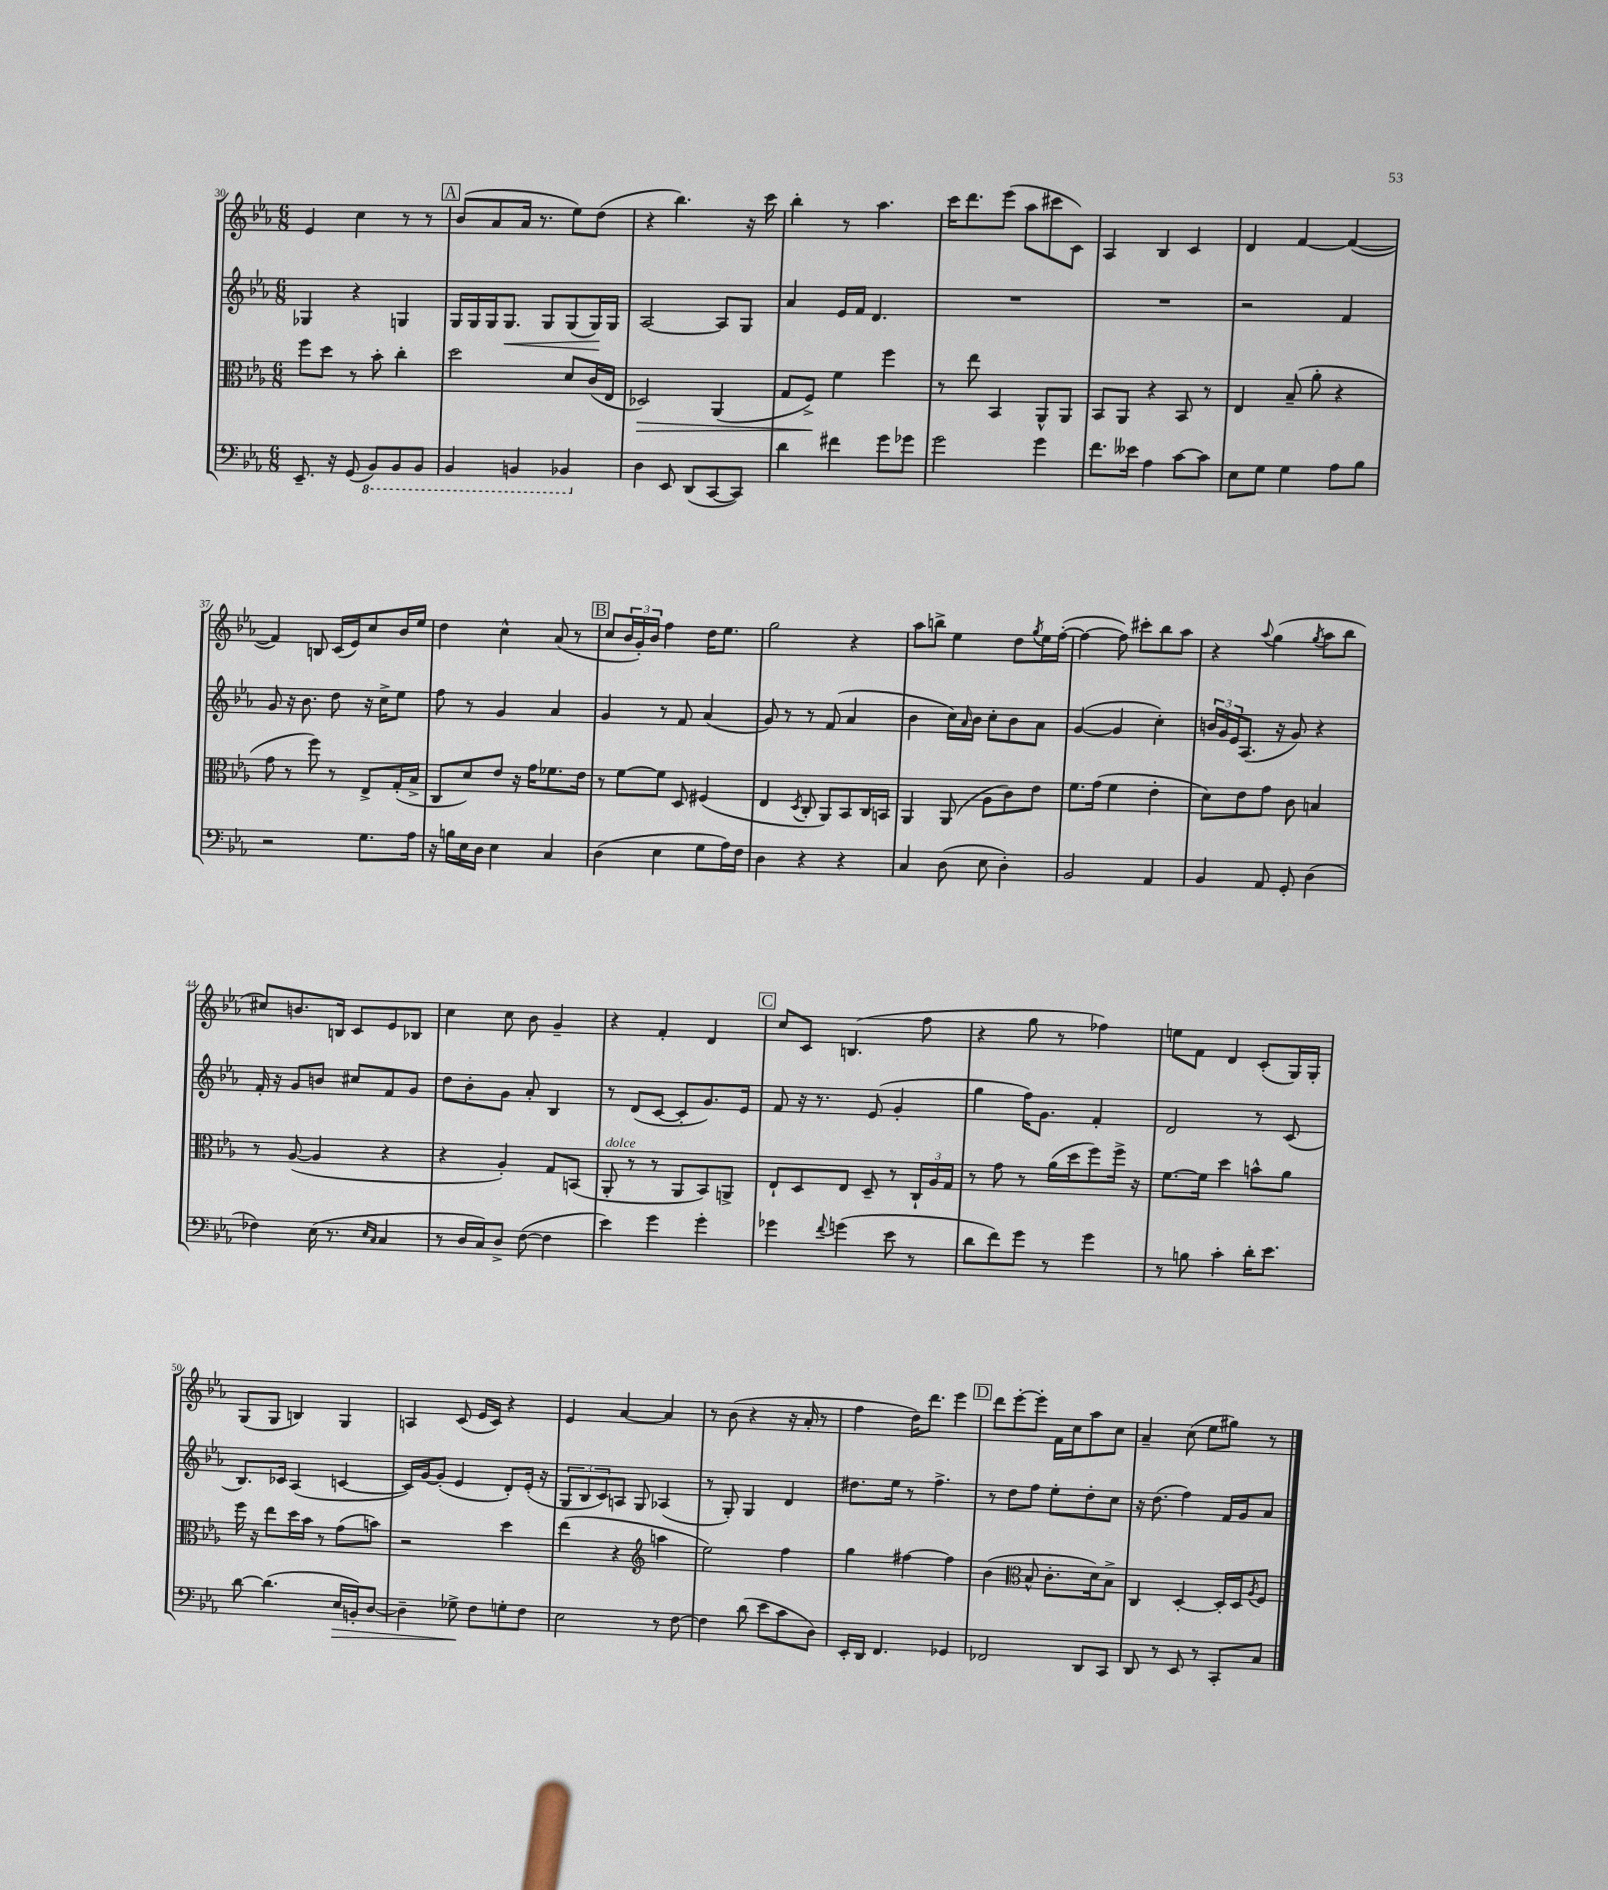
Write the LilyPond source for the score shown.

<<
\new StaffGroup <<
\new Staff = "s0" {
    \clef treble \key ees \major \numericTimeSignature \time 6/8
    ees'4 c''4 r8 r8 |
    \mark \markup { \box "A" } bes'8( aes'8 aes'16 r8. ees''8) d''8( |
    r4 bes''4.) r16 c'''16 |
    bes''4-. r8 aes''4. |
    c'''16 d'''8. ees'''8( aes''8 cis'''8 c'8) |
    aes4 bes4 c'4 |
    d'4 f'4~ f'4~( |
    f'4) b8 c'16( ees'16) c''8 bes'16 ees''16 |
    d''4 c''4-^ aes'8( r8 |
    \mark \markup { \box "B" } c''8 \tuplet 3/2 { bes'16 g'16-.) bes'16 } f''4 d''16 ees''8. |
    g''2 r4 |
    aes''8 b''8-> ees''4 d''8 \acciaccatura { g''8 } ees''16 f''16~-.( |
    f''4~ f''8) cis'''8-. bes''8 aes''8 |
    r4 \appoggiatura { aes''8 } g''4( \acciaccatura { g''8 } aes''8 bes''8 |
    cis''8) b'8. b16 c'8 ees'8 bes8 |
    c''4 c''8 bes'8 g'4-- |
    r4 f'4-. d'4 |
    \mark \markup { \box "C" } c''8 c'8 b4.( f''8 |
    r4 g''8 r8 fes''4) |
    e''8 f'8 d'4 c'8-.( g16) g16-. |
    g8( g8 b4) g4 |
    a4 c'8( ees'16 c'16) r4 |
    ees'4 aes'4~ aes'4 |
    r8 bes'8( r4 r16 aes'16-. r8 |
    f''4 d''16) d'''8. ees'''4 |
    \mark \markup { \box "D" } d'''8 ees'''8~-. ees'''8-. f'16 c''16 aes''8 c''8 |
    aes'4-- c''8( ees''8 gis''8) r8 \bar "|." |
}
\new Staff = "s1" {
    \clef treble \key ees \major \numericTimeSignature \time 6/8
    ges4 r4 g4 |
    \mark \markup { \box "A" } g16 g16 g16 g8.\< g8 g8( g16\!) g16 |
    aes2~ aes8 g8 |
    aes'4 ees'16 f'16 d'4. |
    R2. |
    R2. |
    r2 f'4 |
    g'8 r16 bes'8. d''8 r16 c''16-> ees''8 |
    f''8 r8 g'4 aes'4 |
    \mark \markup { \box "B" } g'4 r8 f'8 aes'4( |
    g'8) r8 r8 f'8( aes'4 |
    bes'4 c''16) \grace { aes'16 } bes'16 c''8-. bes'8 aes'8 |
    g'4~( g'4 c''4-.) |
    \tuplet 3/2 { b'16 g'16 ees'16 } aes8.( r16 g'8) r4 |
    f'16-. r16 g'8 b'8 cis''8 f'8 g'8 |
    d''8 bes'8-. g'8 aes'8-. bes4 |
    r8 d'8( c'8~ c'8-. g'8.) ees'16 |
    \mark \markup { \box "C" } f'8 r16 r8. ees'8( g'4-. |
    g''4 f''16) g'8. f'4-. |
    d'2 r8 c'8( |
    bes8.) ces'16 aes4( c'4~ |
    c'16) g'16~ g'8-.( ees'4 d'8-.) ees'16-.( r16 |
    \tuplet 3/2 { g8 bes8 c'8) } a8 g8 aes4( |
    r8 g8-.) g4 d'4 |
    dis''8. ees''16 r8 f''4.-> |
    \mark \markup { \box "D" } r8 d''8 f''8 ees''8-. d''8-. c''8 |
    r16 d''8.( f''4) f'16 g'16 aes'8 \bar "|." |
}
\new Staff = "s2" {
    \clef alto \key ees \major \numericTimeSignature \time 6/8
    f''8 d''8 r8 bes'8-. c''4-. |
    \mark \markup { \box "A" } d''2 d'8 c'16( ees16 |
    des2\>) aes,4( |
    g8 f8->\!) f'4 f''4 |
    r8 ees''8 bes,4 aes,8-^ aes,8 |
    bes,8 aes,8 r4 bes,8 r8 |
    ees4 bes8--( aes'8-. r4 |
    g'8 r8 f''8) r8 ees8-> g16-.( bes16-> |
    c8 d'8) ees'8 r16 g'16 fes'8. ees'16 |
    \mark \markup { \box "B" } r8 f'8~ f'8 d8 fis4( |
    ees4 \acciaccatura { d8 } c8-. aes,8) bes,8 c16 b,16 |
    aes,4 aes,8( aes8 c'8) ees'8 |
    f'8. g'16( f'4 ees'4-. |
    d'8) ees'8 g'8 c'8 b4 |
    r8 aes8~( aes4 r4 |
    r4 aes4-.) g8 b,8( |
    aes,8-.^\markup { \italic "dolce" } r8 r8 aes,8 bes,8) a,8-> |
    \mark \markup { \box "C" } ees8-! d8 ees8 d8-- r8 \tuplet 3/2 { c16-! aes16 g16 } |
    r8 g'8 r8 aes'16( d''16 f''8) f''16-> r16 |
    f'8.~ f'16 d''4 b'8-^ aes'8 |
    f''16 r16 ees''8 d''16 bes'16 r8 g'8( b'8) |
    r2 d''4 |
    ees''4( r4 \clef treble a''4 |
    ees''2) f''4 |
    g''4 fis''4~ fis''4 |
    \mark \markup { \box "D" } bes'4( \clef alto bes8-^ c'8.-. d'16) bes8-> |
    c4 d4~-. d16-. d16 \acciaccatura { aes8 } f8 \bar "|." |
}
\new Staff = "s3" {
    \clef bass \key ees \major \numericTimeSignature \time 6/8
    ees,8.-- r16 g,8( \ottava #-1 bes,,8) bes,,8 bes,,8 |
    \mark \markup { \box "A" } bes,,4 b,,4 bes,,4 \ottava #0 |
    d4 ees,8 d,8( c,8~ c,8) |
    d'4 fis'4 g'8 ges'8 |
    g'2 g'4 |
    f'8. eeses'16 aes4 c'8~ c'8 |
    ees8 g8 g4 aes8 bes8 |
    r2 g8. aes16 |
    r16 b16 ees16 d16 ees4 c4 |
    \mark \markup { \box "B" } d4( ees4 g8 aes16) f16 |
    d4 r4 r4 |
    c4 d8( ees8 d4-.) |
    bes,2 aes,4 |
    bes,4 aes,8 g,8-. d4( |
    fes4) ees16( r8. \grace { ees16 c16 } c4 |
    r8 d16 c16) d8-> f8~( f4 |
    ees'4) g'4 g'4-. |
    \mark \markup { \box "C" } ges'4 \appoggiatura { f'8 } g'4( ees'8 r8 |
    d'8 f'8) g'8 r8 g'4 |
    r8 b8 c'4-. d'16-. ees'8. |
    d'8~ d'4.( ees16\> b,16-.) d8~ |
    d4-- ges8->\! f8 g8-. f8 |
    ees2 r8 f8~ |
    f4 d'8( ees'8 c'8 d8) |
    ees,16-. d,16 f,4. ges,4 |
    \mark \markup { \box "D" } fes,2 d,8 c,8 |
    d,8 r8 ees,8 r8 c,8-. c8 \bar "|." |
}
>>
>>
\layout { \context { \Score currentBarNumber = #30 } }
